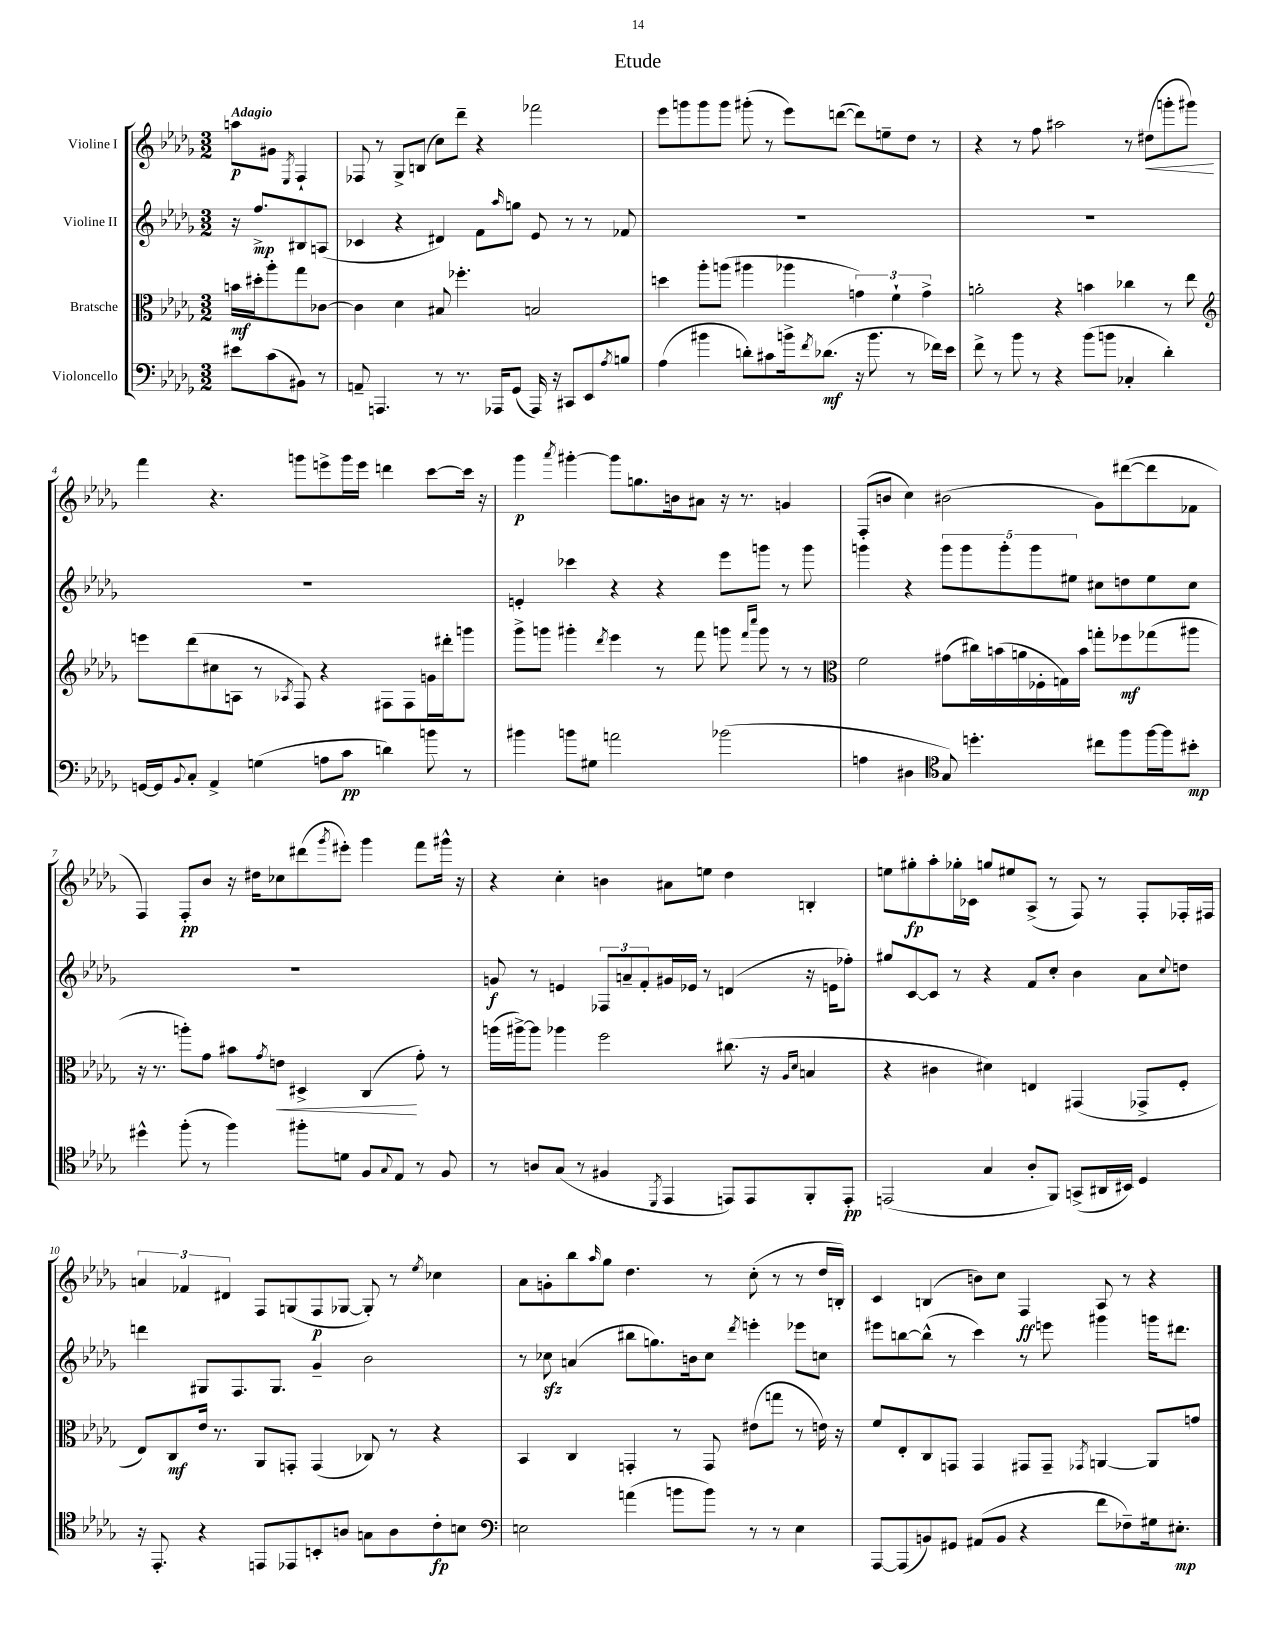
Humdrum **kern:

**kern	**kern	**kern	**kern
*staff4	*staff3	*staff2	*staff1
*clefF4	*clefC3	*clefG2	*clefG2
*k[b-e-a-d-g-]	*k[b-e-a-d-g-]	*k[b-e-a-d-g-]	*k[b-e-a-d-g-]
*M3/2	*M3/2	*M3/2	*M3/2
8e#\L	16b\LL	16r	8aa\L
.	16dd#'\J	8.ff^/L	.
(8c\	8aa-'\	.	8g#\J
.	.	.	8qE-/
8BB#\J)	8gg-\	8B#/	4F`/
8r	[8c-\J	(8A/J	.
=	=	=	=
8AA~/	4c-\]	4c-/	8F-/
4.AAA/	.	.	8r
.	4d-\	4r	8G-^/L
.	.	.	(8B/J
8r	8B#/	4d#/)	8cc\L)
8.r	4.ff-'\	.	8ddd-~\J
.	.	8f\L	4r
16AAA-/LK	.	.	.
.	.	16qqaa-/	.
(8GG-/J	.	8gg\J	.
16AAA-/)	2B/	8e-/	2fff-\
16r	.	.	.
8CC#/L	.	8r	.
8EE-/	.	8r	.
8qA-/	.	.	.
8B/J	.	8f-/	.
=	=	=	=
(4A-\	4dd\	1.r	8eee-\L
.	.	.	8ggg\
4b#\	8aa-'\L	.	8ggg\
.	(8aa\J	.	8ggg\J
8d'\L)	4aa#\	.	(8ggg#'\
8c#\	.	.	8r
16b^\k	4aa-\	.	8eee-\L)
8qf/	.	.	.
(8.d-\J	.	.	.
.	.	.	([8ddd\J
16r	6g\)	.	8ddd\]L)
8.b\	.	.	.
.	.	.	8ee~\
.	6f`\	.	.
8r	.	.	8dd-\J
.	6g^\	.	.
16f-\LL)	.	.	8r
16e-\JJ	.	.	.
=	=	=	=
8f^\	2a'\	1.r	4r
8r	.	.	.
8b-\	.	.	8r
8r	.	.	8ff\
4r	4r	.	2aa#\
(8b-\L	4b\	.	.
8b\J	.	.	.
4C-'/	4cc-\	.	8r
.	.	.	(8dd#\L
4d-'\)	8r	.	8ggg'\
.	8ee-\	.	8ggg#\J)
=	=	=	=
*	*clefG2	*	*
[16GG/LL	8eee\L	1.r	4fff\
16GG/]J	.	.	.
8qqBB-/	.	.	.
8C'/J	(8ddd-\	.	.
4AA-^/	8cc#\	.	4.r
.	8A\J	.	.
(4G\	8r	.	.
.	8qA-/	.	.
.	8F/)	.	8ggg\L
8A\L	4r	.	8eee^\
8c\J	.	.	16ggg\L
.	.	.	16eee\JJ
4d\)	8F#\L	.	4ddd\
.	8F#\	.	.
8b\	16g\L	.	[8ccc\L
.	16ddd#'\J	.	.
8r	8ggg\J	.	16ccc\]Jk
.	.	.	16r
=	=	=	=
4b#\	8ggg-^\L	4e'/	4ggg-\
.	8ggg\J	.	.
.	.	.	8qaaa-/
8b\L	4ggg#'\	4ccc-\	[4ggg#'\
8G#\J	.	.	.
.	8qddd-/	.	.
2a\	4eee-\	4r	8ggg#\]L
.	.	.	8.gg\
.	8r	4r	.
.	.	.	16b\k
.	8fff\	.	8a#\J
(2b-\	8ggg\	8eee-\L	16r
.	.	.	8.r
.	16qqfff/LL	.	.
.	16qqcccc/JJ	.	.
.	8ggg\	8ggg\J	.
.	8r	8r	4g/
.	8r	8ggg\	.
=	=	=	=
*	*clefC3	*	*
4A\	2f\	4ggg\	(8F'/L
.	.	.	8b/J
4D#\	.	4r	4cc\)
*clefC4	*	*	*
8G-/)	(8g#\L	10ggg\L	(2b#\
.	.	10ggg\	.
4.dd'\	16cc#\L)	.	.
.	(16b\	.	.
.	.	10ggg'\	.
.	16a\	.	.
.	.	10ggg\	.
.	16F-'\	.	.
.	16G\)	.	.
.	.	10ee#\J	.
.	16b\JJ	.	.
8cc#\L	8gg'\L	8cc#\L	8g-\L)
8ff\	8ff-\	8dd\	([8ddd#\
[16ff\L	(8gg-\	8ee#\	8ddd#\]
16ff\]J	.	.	.
8b#'\J	8aa#\J	8cc#\J	8f-\J
=	=	=	=
4dd#^^\	16r	1.r	4F/)
.	8.r	.	.
(8ff'\	8aa'\L)	.	8F'/L
8r	8g-\J	.	8b-/J
4ff\)	8b#\L	.	16r
.	.	.	16dd#\LK
.	8qg-/	.	.
.	8e\J	.	8cc-\
8ff#'\L	4D#^/	.	(8ddd#\
.	.	.	8qggg-/
8d\J	.	.	8eee#'\J)
8F/L	(4C/	.	4ggg-\
8qqG-/	.	.	.
8E-/J	.	.	.
8r	8g-'\)	.	8fff\L
8F/	8r	.	16ggg#^^\Jk
.	.	.	16r
=	=	=	=
8r	(16aa\LL	8g/	4r
.	[16aa#^\J)	.	.
8A/L	8aa#\]J	8r	.
(8G-/J	4aa-\	4e/	4cc'\
8r	.	.	.
4F#/	2ff\	12F-/L	4b\
.	.	12a~/	.
.	.	12f'/	.
8qDD-/	.	.	.
4EE-/	.	16g#/L	8a#\L
.	.	16e-/JJ	.
.	.	8r	8ee\J
8EE/L)	(8.cc#\	(4d/	4dd-\
8EE/	.	.	.
.	16r	.	.
.	16qqA-/LL	.	.
.	16qqd-/JJ	.	.
8FF'/	4B/	16r	4B'/
.	.	16e\LK	.
8EE'/J	.	8ff-'\J)	.
=	=	=	=
(2EE/	4r	8gg#/L	8ee\L
.	.	[8c/	8gg#'\
.	4c#\	8c/]J	8aa-'\
.	.	8r	16gg-'\L
.	.	.	16c-\JJ
4G-/	4d#\)	4r	8gg/L
.	.	.	8ee#/
8A-'/L	4E/	8f/L	(8A-^/J
8FF/J)	.	8cc'/J	8r
(8GG^/L	(4GG#/	4b-\	8F/)
16AA#/L	.	.	8r
16BB#/JJ)	.	.	.
4D-/	8GG-^/L	8a-\L	8F'/L
.	.	8qqcc/	.
.	8F'/J	8dd\J	16F-'/L
.	.	.	16F#/JJ
=	=	=	=
16r	8E-/L)	4ddd\	6a/
8.EE-'/	.	.	.
.	8C/	.	.
.	.	.	6f-/
4r	16e-/Jk	8G#/L	.
.	8.r	.	.
.	.	.	6d#/
.	.	8.F/	.
8EE/L	8AA-/L	.	8F/L
.	.	8.G#/J	.
8EE-/	8GG'/J	.	(8G/
8BB'/	(4GG/	4g-~/	8F/
8A/J	.	.	[8G-/J
8G\L	8C-/)	2b-\	8G-'/])
8A\	8r	.	8r
.	.	.	8qee-/
8c'\	4r	.	4cc-\
8B\J	.	.	.
=	=	=	=
*clefF4	*	*	*
2E\	4BB-/	8r	8a-\L
.	.	8cc-\	8g'\
.	4C/	(4a/	8bb-\
.	.	.	16qqaa-/
.	.	.	8gg-\J
(4a\	4GG'/	8bb#\L	4.dd-\
.	.	8.gg\)	.
8b\L	8r	.	.
.	.	16b\k	.
8b\J)	8GG/	8cc-\J	8r
.	.	8qddd-/	.
8r	(8e#\L	4eee'\	(8cc'\
8r	8gg\J	.	8r
4E\	8r	8eee-\L	8r
.	16e\)	8cc\J	16dd-/LL
.	16r	.	16B'/JJ)
=	=	=	=
[8AAA-/L	8f/L	8eee#\L	4c/
(8AAA-/]	8E-'/	[8bb\	.
8BB/)	8C/	(8bb^^\]J	(4B/
8GG#/J	8GG/J	8r	.
(8AA#/L	4GG/	4ccc\)	8b\L)
8BB/J	.	.	8cc\J
4r	8GG#/L	8r	4F/
.	8GG#~/J	8eee\	.
.	8qGG-/	.	.
8f\L	[4AA/	4ggg#\	8A-/
8F-~\)	.	.	8r
16G#\k	8AA/]L	16ggg\LK	4r
8.E#'\J	.	8.ddd#\J	.
.	8g/J	.	.
==	==	==	==
*-	*-	*-	*-
